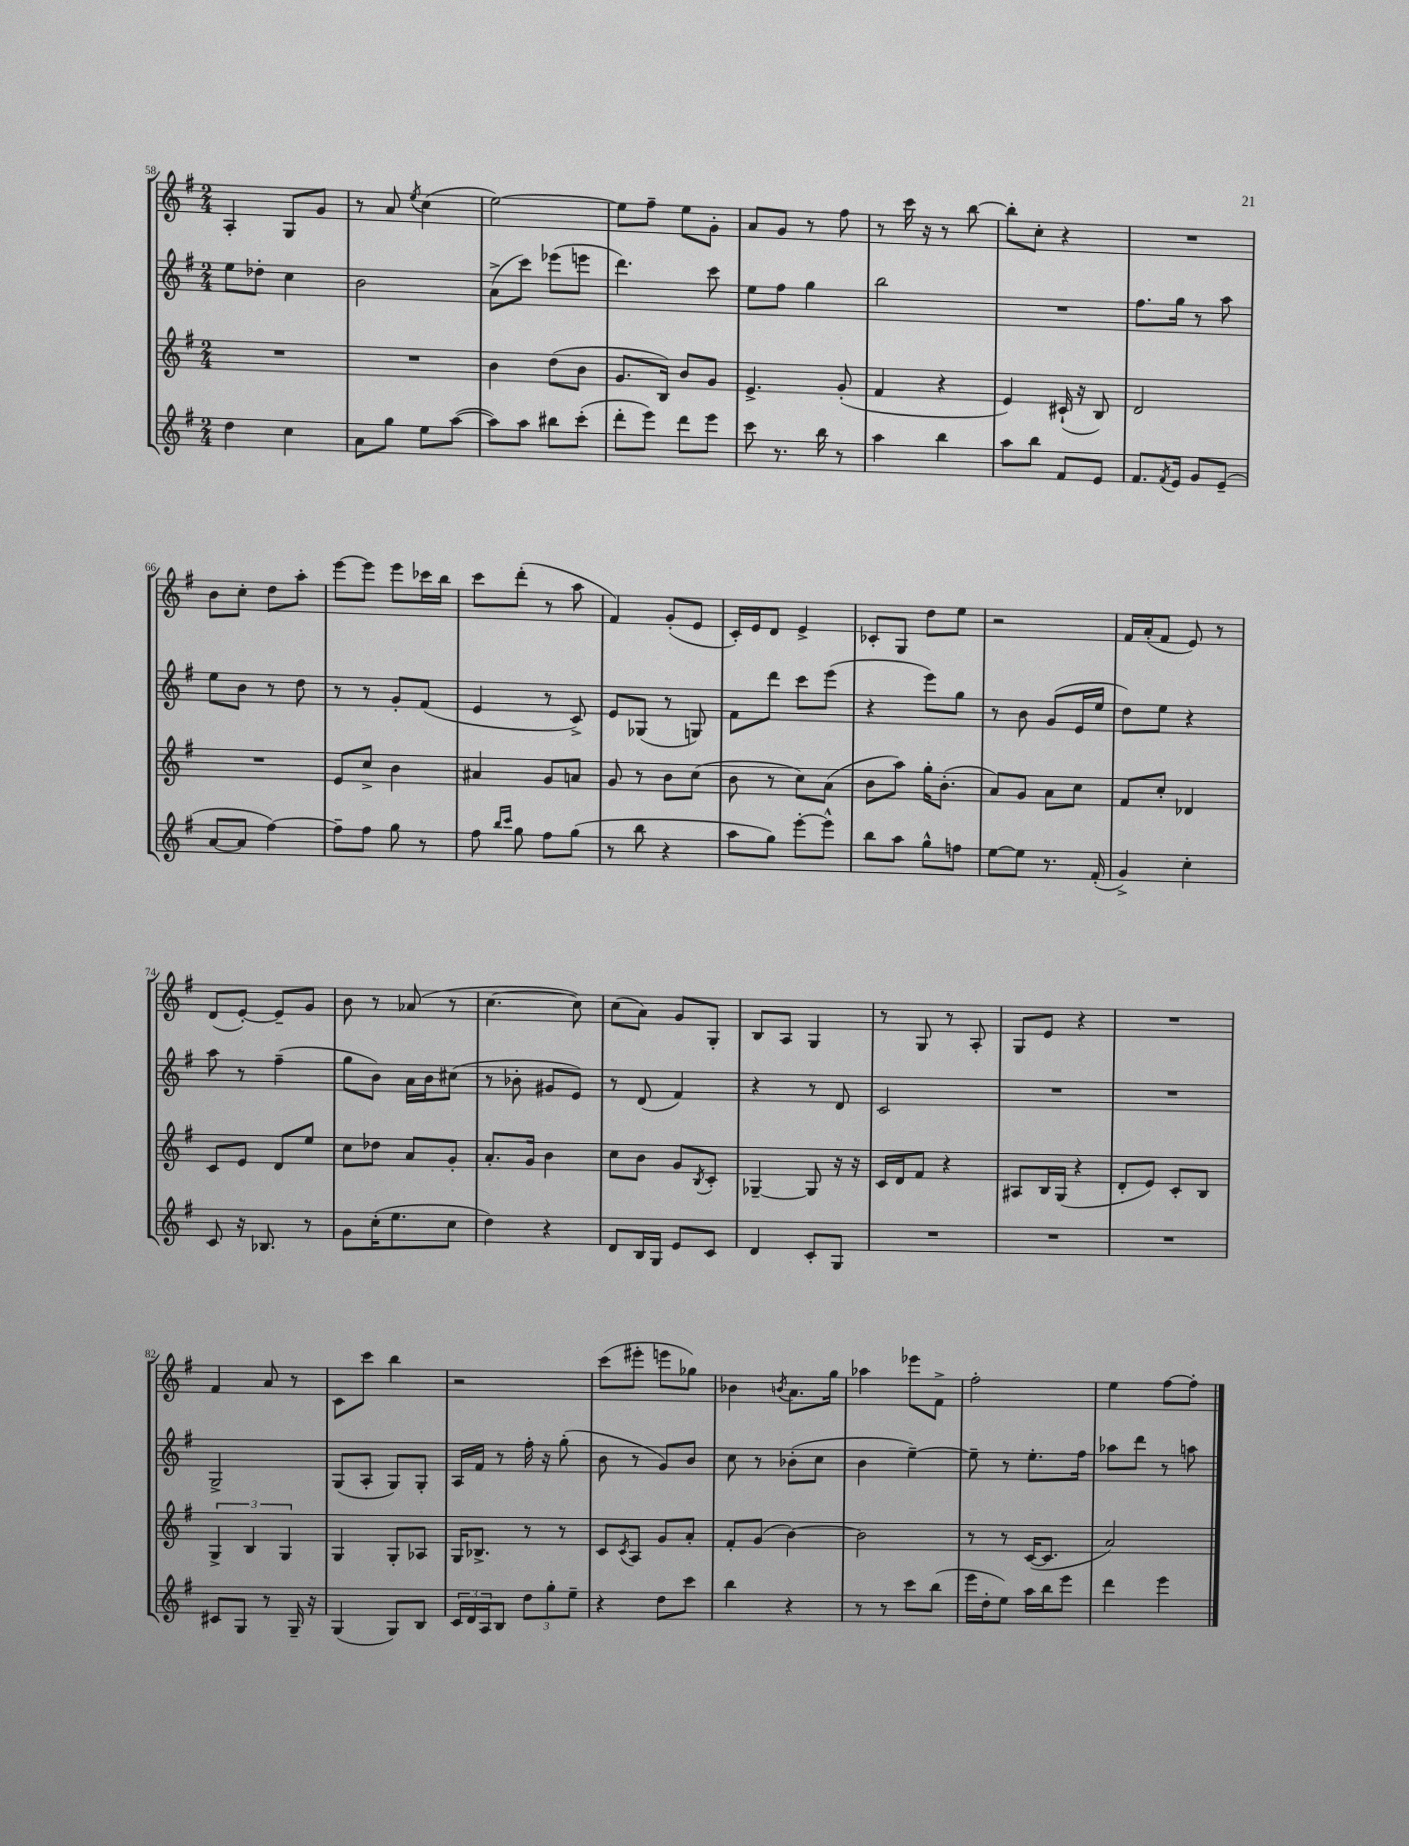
<<
\new StaffGroup <<
\new Staff = "s0" {
    \clef treble \key g \major \numericTimeSignature \time 2/4
    a4-. g8 g'8 |
    r8 a'8 \acciaccatura { e''8 } c''4( |
    e''2~) |
    e''8 fis''8-- e''8 g'8-. |
    a'8 g'8 r8 fis''8 |
    r8 c'''16 r16 r8 b''8~ |
    b''8-. c''8-. r4 |
    R2 |
    b'8 c''8-. d''8 a''8-. |
    e'''8~ e'''8 e'''8 ces'''16 b''16 |
    c'''8 d'''8-.( r8 a''8 |
    fis'4) g'8-.( e'8 |
    c'16-.) e'16 d'8 e'4-> |
    ces'8-. g8 d''8 e''8 |
    r2 |
    fis'16 a'16-.( fis'8 e'8) r8 |
    d'8( e'8~-.) e'8-- g'8 |
    b'8 r8 aes'8( r8 |
    c''4.~ c''8) |
    c''8( a'8) g'8 g8-. |
    b8 a8 g4 |
    r8 g8 r8 a8-. |
    g8 e'8 r4 |
    R2 |
    fis'4 a'8 r8 |
    c'8 c'''8 b''4 |
    r2 |
    c'''8( eis'''8-. e'''8 ges''8) |
    bes'4 \acciaccatura { b'8 } a'8. g''16 |
    aes''4 ees'''8 fis'8-> |
    fis''2-. |
    e''4 fis''8~ fis''8-. \bar "|." |
}
\new Staff = "s1" {
    \clef treble \key g \major \numericTimeSignature \time 2/4
    e''8 des''8-. c''4 |
    b'2 |
    a'8->( c'''8) ees'''8( e'''8 |
    d'''4.) c'''8 |
    e''8 fis''8 g''4 |
    b''2 |
    R2 |
    fis''8. g''16 r8 a''8 |
    e''8 b'8 r8 d''8 |
    r8 r8 g'8-. fis'8( |
    e'4 r8 c'8->) |
    e'8 ges8( r8 g8) |
    fis'8 d'''8 c'''8 e'''8( |
    r4 e'''8) g''8 |
    r8 b'8 g'8( e'16 e''16 |
    d''8) e''8 r4 |
    a''8 r8 fis''4--( |
    g''8 b'8) a'16 b'16 cis''8( |
    r8 bes'8-. gis'8 e'8) |
    r8 d'8( fis'4) |
    r4 r8 d'8 |
    c'2 |
    R2 |
    R2 |
    g2-> |
    g8( a8-. g8) g8-. |
    a16 fis'16 r8 fis''16-. r16 g''8-.( |
    b'8 r8 g'8) b'8 |
    c''8 r8 bes'8-.( c''8 |
    b'4 e''4~--) |
    e''8-- r8 e''8.-. fis''16 |
    aes''8 d'''8 r8 a''8 \bar "|." |
}
\new Staff = "s2" {
    \clef treble \key g \major \numericTimeSignature \time 2/4
    R2 |
    R2 |
    b'4 d''8( b'8 |
    g'8. b16) b'8 g'8 |
    e'4.-> g'8-.( |
    fis'4 r4 |
    e'4) cis'16-!( r16 b8) |
    d'2 |
    R2 |
    e'8 c''8-> b'4 |
    ais'4 g'8 a'8 |
    g'8 r8 b'8 c''8( |
    b'8 r8 c''8) a'8( |
    b'8 a''8) g''16-. b'8.-.( |
    a'8) g'8 a'8 c''8 |
    fis'8 c''8-. des'4 |
    c'8 e'8 d'8 e''8 |
    c''8 des''8 a'8 g'8-. |
    a'8.-. g'16 b'4 |
    c''8 b'8 g'8 \acciaccatura { b8 } c'8-. |
    ges4~-- ges8 r16 r16 |
    c'16 d'16 fis'8 r4 |
    ais8 b16 g16( r4 |
    d'8-. e'8) c'8-. b8 |
    \tuplet 3/2 { g4-> b4 g4 } |
    g4 g8-. aes8 |
    g16 bes8.-> r8 r8 |
    c'8 \acciaccatura { c'8 } a8 g'8 a'8-. |
    fis'8-. g'8( b'4~) |
    b'2 |
    r8 r8 c'16~( c'8. |
    a'2) \bar "|." |
}
\new Staff = "s3" {
    \clef treble \key g \major \numericTimeSignature \time 2/4
    d''4 c''4 |
    a'8 g''8 e''8 a''8~( |
    a''8) a''8 bis''8 c'''8-.( |
    d'''8-. e'''8) d'''8 e'''8 |
    c'''8 r8. b''16 r8 |
    a''4 b''4 |
    a''8 b''8 fis'8 e'8 |
    fis'8. \acciaccatura { fis'8 } e'16 g'8 e'8--( |
    a'8~ a'8 fis''4~) |
    fis''8-- fis''8 g''8 r8 |
    fis''8 \grace { b''16 c'''16 } g''8 fis''8 g''8( |
    r8 b''8 r4 |
    a''8 g''8) e'''8~-. e'''8-^ |
    b''8 a''8 g''8-^ f''8 |
    e''8~ e''8 r8. fis'16-.( |
    g'4->) c''4-. |
    c'8 r16 bes8. r8 |
    g'8 c''16-.( e''8. c''8 |
    d''4) r4 |
    d'8 b16 g16 e'8 c'8 |
    d'4 c'8-. g8 |
    R2 |
    R2 |
    R2 |
    cis'8 g8 r8 g16-- r16 |
    g4( g8) b8 |
    \tuplet 3/2 { c'16 d'16 a16 } b8 \tuplet 3/2 { d''8 g''8-. e''8-- } |
    r4 d''8 c'''8 |
    b''4 r4 |
    r8 r8 c'''8 b''8( |
    e'''16 d''16-. e''8) a''16 b''16 e'''8 |
    d'''4 e'''4 \bar "|." |
}
>>
>>
\layout { \context { \Score currentBarNumber = #58 } }
